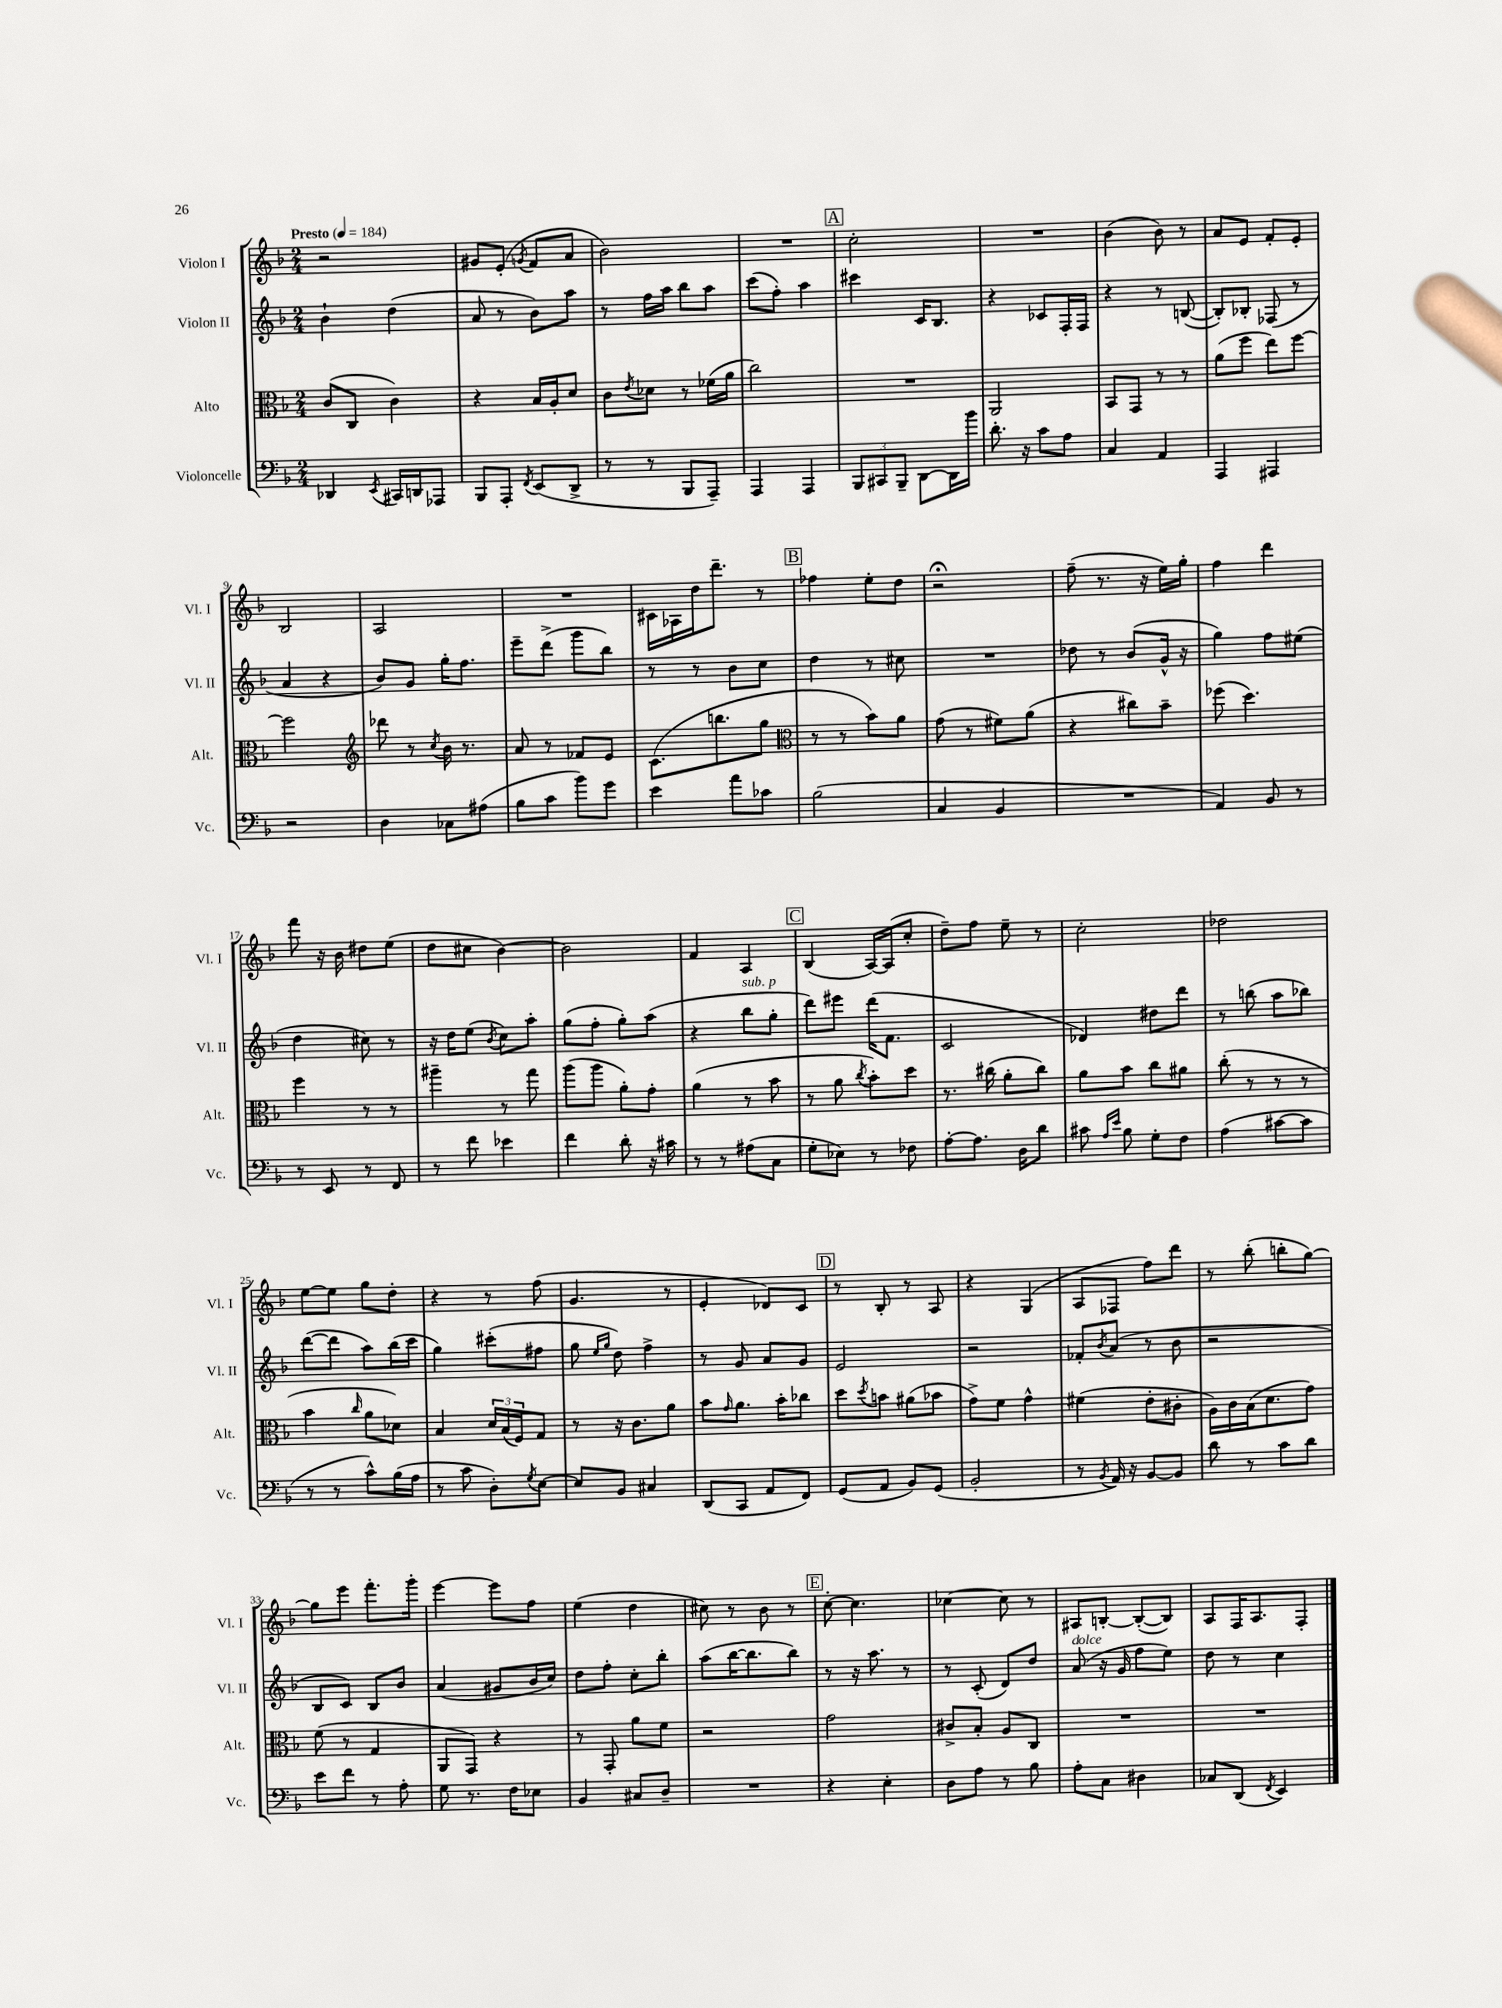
<<
\new StaffGroup <<
\new Staff = "s0" \with { instrumentName = "Violon I" shortInstrumentName = "Vl. I" } {
    \clef treble \key f \major \numericTimeSignature \time 2/4 \tempo "Presto" 4 = 184
    r2 |
    gis'8 e'8-.( \acciaccatura { g'8 } f'8 a'8 |
    bes'2) |
    R2 |
    \mark \markup { \box "A" } c''2-. |
    R2 |
    bes'4( bes'8) r8 |
    a'8 e'8 f'8-. e'8-. |
    bes2 |
    a2 |
    R2 |
    cis'16 aes16 d''16 d'''8.-- r8 |
    \mark \markup { \box "B" } fes''4 e''8-. d''8 |
    r2\fermata |
    f''8--( r8. r16 e''16) g''16-. |
    f''4 d'''4 |
    f'''8 r16 bes'16 dis''8 e''8( |
    d''8 cis''8 bes'4~) |
    bes'2 |
    f'4 a4 |
    \mark \markup { \box "C" } bes4( a16~) a16( c''8-. |
    d''8--) f''8 e''8-- r8 |
    c''2-. |
    des''2 |
    e''8~ e''8 g''8 d''8-. |
    r4 r8 f''8( |
    g'4. r8 |
    e'4-. des'8) c'8 |
    \mark \markup { \box "D" } r8 bes8-. r8 a8 |
    r4 g4( |
    a8 fes8 f''8) d'''8 |
    r8 bes''8-.( b''8-. g''8~) |
    g''8 e'''8 f'''8.-. g'''16-. |
    e'''4~ e'''8 f''8 |
    e''4( d''4 |
    cis''8) r8 bes'8 r8 |
    \mark \markup { \box "E" } c''8~-. c''4. |
    ces''4~ ces''8 r8 |
    ais8 b8~-. b8~-.( b8) |
    a8 f16 a8. f8-. \bar "|." |
}
\new Staff = "s1" \with { instrumentName = "Violon II" shortInstrumentName = "Vl. II" } {
    \clef treble \key f \major \numericTimeSignature \time 2/4
    bes'4-! d''4( |
    a'8 r8 bes'8) a''8 |
    r8 f''16 a''16 bes''8 a''8 |
    c'''8( f''8-.) a''4 |
    \mark \markup { \box "A" } cis'''4 c'16 bes8. |
    r4 ces'8 f16-. f16 |
    r4 r8 b8~( |
    b8-.) bes8-. fes8( r8 |
    a'4 r4 |
    bes'8) g'8 g''16-. f''8. |
    e'''8-- d'''8->( g'''8 bes''8) |
    r8 r8 bes'8 c''8 |
    \mark \markup { \box "B" } d''4 r8 cis''8 |
    R2 |
    des''8 r8 bes'8( g'16-^ r16 |
    g''4) f''8 eis''8( |
    d''4 cis''8) r8 |
    r16 d''16 e''8( \acciaccatura { bes'8 } c''8) a''8-. |
    g''8( f''8-. g''8-.) a''8( |
    r4 bes''8^\markup { \italic "sub. p" } g''8-. |
    \mark \markup { \box "C" } d'''8) eis'''8 d'''16( f'8. |
    c'2 |
    des'4) dis''8 d'''8 |
    r8 b''8( a''8 bes''8) |
    d'''8~( d'''8 a''8) bes''16( c'''16 |
    g''4) cis'''8-.( fis''8 |
    g''8 \grace { e''16 g''16 } d''8) f''4-> |
    r8 g'8 a'8 g'8 |
    \mark \markup { \box "D" } e'2 |
    r2 |
    fes'8-. \acciaccatura { bes'8 } a'8( r8 bes'8 |
    r2 |
    bes8 c'8) bes8 bes'8 |
    a'4( gis'8 bes'16 c''16) |
    d''8 f''8-. c''8-. bes''8-. |
    a''8( bes''16~ bes''8. bes''8) |
    \mark \markup { \box "E" } r8 r16 a''8. r8 |
    r8 c'8-.( d'8) d''8 |
    a'8^\markup { \italic "dolce" }( r16 g'16 f''8 e''8) |
    d''8 r8 c''4 \bar "|." |
}
\new Staff = "s2" \with { instrumentName = "Alto" shortInstrumentName = "Alt." } {
    \clef alto \key f \major \numericTimeSignature \time 2/4
    c'8( c8 c'4) |
    r4 bes16 a16-. d'8 |
    c'8 \acciaccatura { e'8 } des'8 r8 fes'16( a'16 |
    c''2) |
    \mark \markup { \box "A" } R2 |
    a,2 |
    bes,8 g,8 r8 r8 |
    a'8( f''8 e''8) f''8~ |
    f''2 |
    \clef treble des'''8 r8 \acciaccatura { c''8 } bes'16 r8. |
    a'8 r8 fes'8 e'8 |
    c'8.( b''8. g''8 |
    \mark \markup { \box "B" } \clef alto r8 r8 bes'8) a'8 |
    g'8( r8 fis'8) a'8( |
    r4 cis''8) bes'8-- |
    fes''8( d''4.) |
    f''4 r8 r8 |
    ais''4-- r8 g''8 |
    a''8( a''8 a'8-.) g'8-. |
    a'4( r8 bes'8 |
    \mark \markup { \box "C" } r8 a'8 \acciaccatura { c''8 } bes'8-.) d''8 |
    r8. cis''16( a'8-. cis''8) |
    a'8 bes'8 c''8 ais'8 |
    c''8-.( r8 r8 r8 |
    bes'4 \grace { c''16 } a'8 des'8) |
    bes4 \tuplet 3/2 { d'16 bes16( f16) } g8 |
    r8 r16 c'8. a'8 |
    bes'8 \grace { g'16 } a'8. bes'16-. ces''8 |
    \mark \markup { \box "D" } d''8 \acciaccatura { d''8 } b'8 ais'8( bes'8 |
    g'8->) f'8 g'4-^ |
    fis'4( e'8-. cis'8-. |
    a16) c'16 bes16( d'8. g'8) |
    f'8( r8 g4 |
    a,8 g,8) r4 |
    r8 g,8-. a'8 f'8 |
    r2 |
    \mark \markup { \box "E" } g'2 |
    cis'8-> bes8-. a8 c8 |
    R2 |
    R2 \bar "|." |
}
\new Staff = "s3" \with { instrumentName = "Violoncelle" shortInstrumentName = "Vc." } {
    \clef bass \key f \major \numericTimeSignature \time 2/4
    des,4 \acciaccatura { e,8 } cis,16 d,16 aes,,8 |
    bes,,8 a,,8-. \acciaccatura { f,8 } e,8( d,8-> |
    r8 r8 bes,,8 a,,8--) |
    a,,4 a,,4 |
    \mark \markup { \box "A" } \tuplet 3/2 { bes,,8 cis,8 bes,,8-- } d,8~ d,16 bes'16 |
    d'8.-. r16 c'8 a8 |
    c4 a,4 |
    a,,4 ais,,4 |
    r2 |
    d4 ces8 ais8( |
    bes8 c'8 bes'8) g'8 |
    e'4 a'8 ces'8 |
    \mark \markup { \box "B" } bes2( |
    c4 bes,4 |
    R2 |
    a,4) bes,8 r8 |
    r8 e,8 r8 f,8 |
    r8 f'8 ees'4 |
    f'4 d'8-. r16 cis'16 |
    r8 r8 ais8( c8 |
    \mark \markup { \box "C" } g8-. ees8) r8 fes8 |
    a8~-. a8. d16 d'8 |
    cis'8 \grace { a16 e'16 } bes8 g8-. f8 |
    a4( cis'8~ cis'8 |
    r8 r8 c'8-^) bes16( a16 |
    r8 c'8 d8-.) \acciaccatura { g8 } e8~ |
    e8 bes,8 cis4 |
    d,8( c,8 a,8 f,8) |
    \mark \markup { \box "D" } g,8( a,8 bes,8) g,8( |
    bes,2-. |
    r8 \acciaccatura { bes,8 } a,16) r16 bes,8~ bes,8 |
    d'8 r8 c'8 d'8 |
    e'8 f'8 r8 a8-. |
    g8 r8. f16 ees8 |
    bes,4 cis8 d8-- |
    R2 |
    \mark \markup { \box "E" } r4 e4-. |
    d8 a8 r8 bes8 |
    a8-. c8 dis4 |
    ces8 d,8( \acciaccatura { f,8 } e,4) \bar "|." |
}
>>
>>
